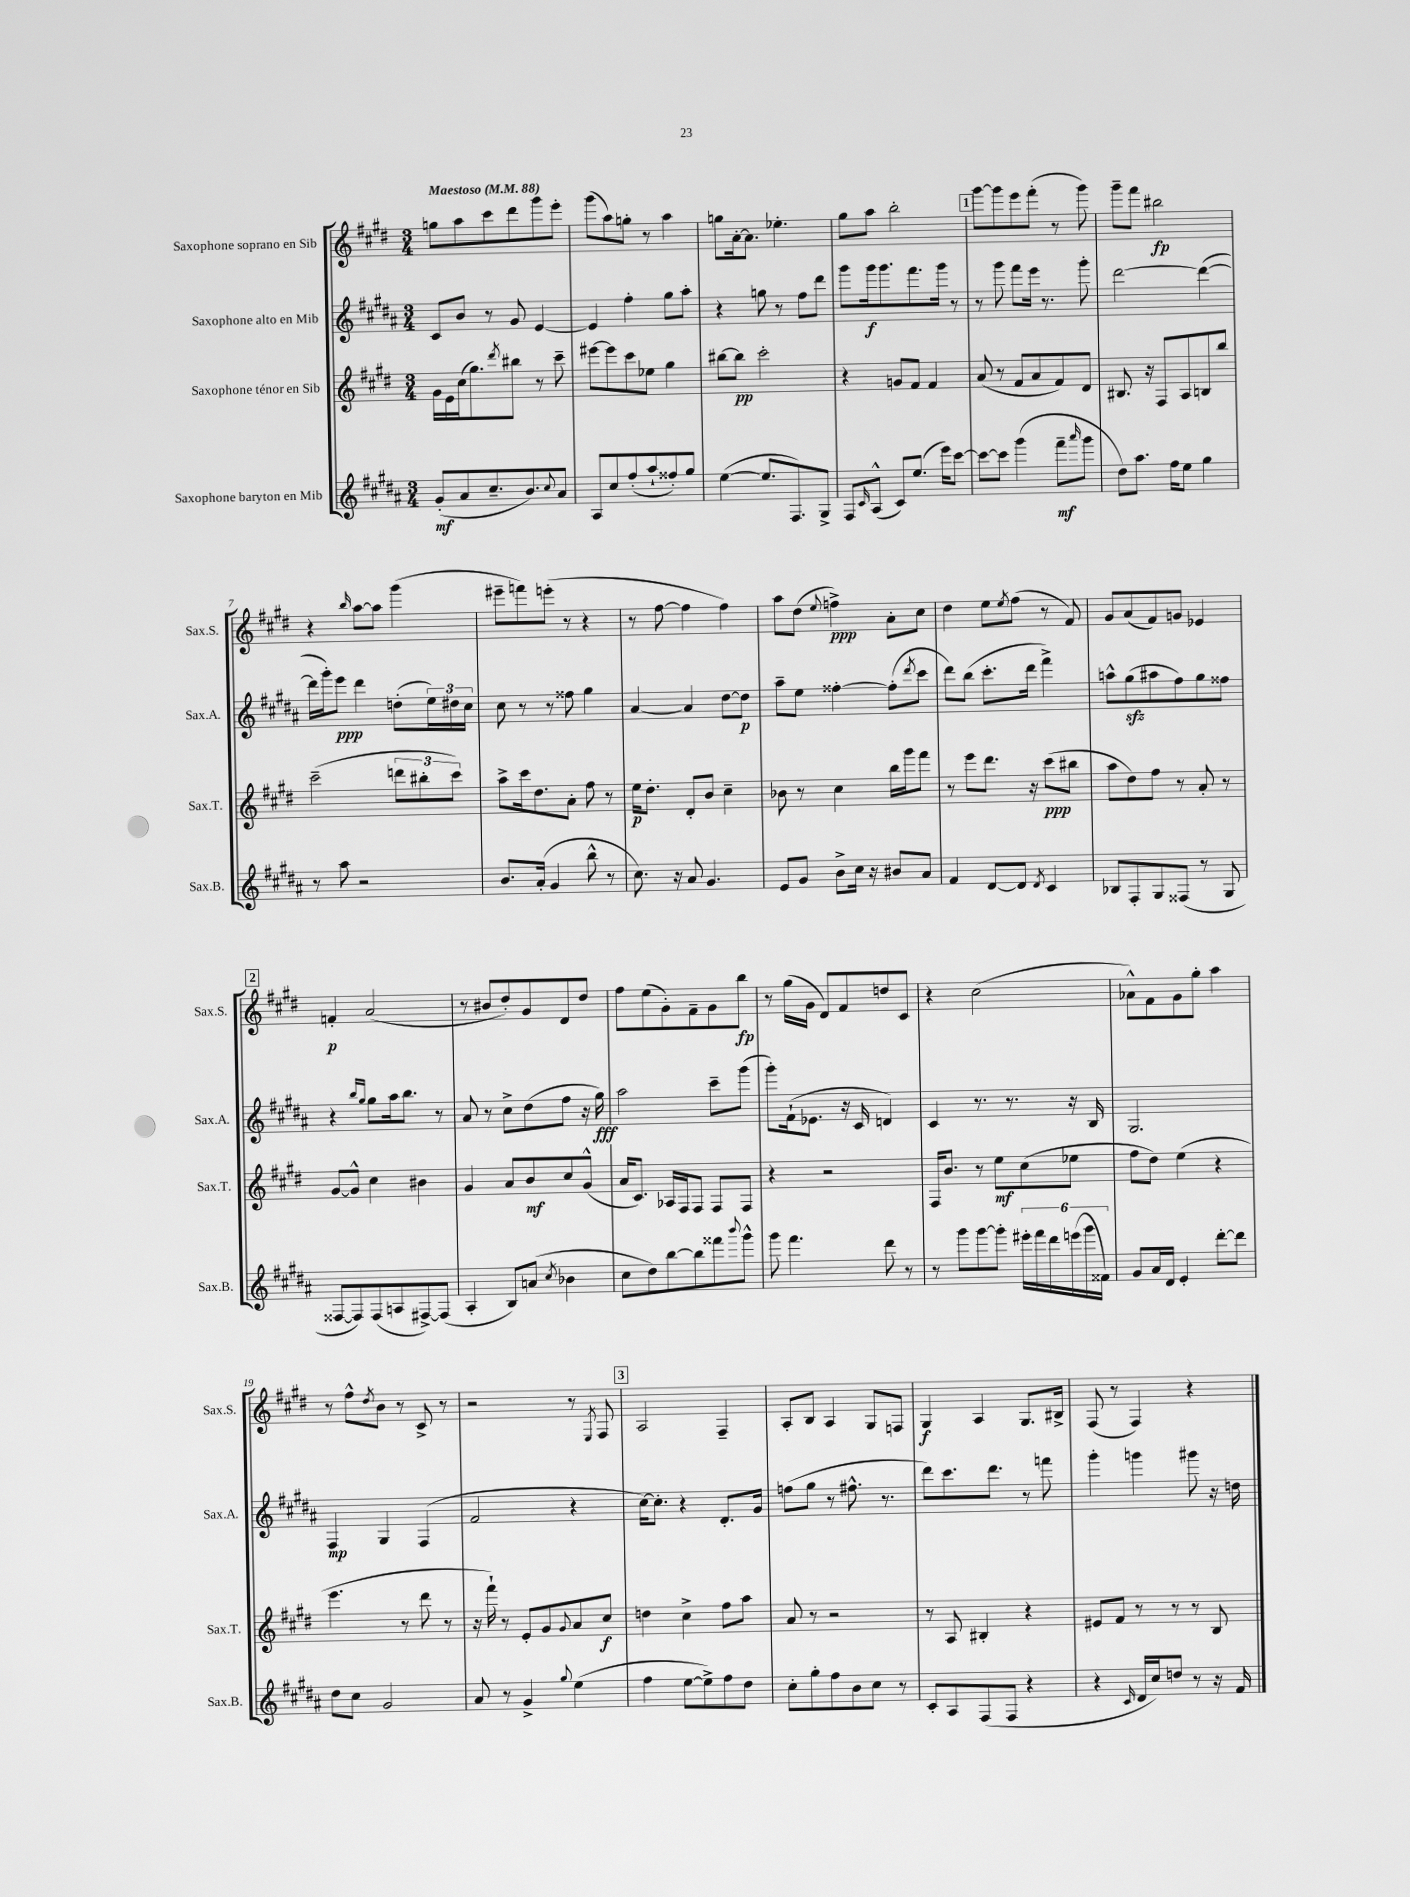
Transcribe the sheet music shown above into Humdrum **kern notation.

**kern	**kern	**kern	**kern
*staff4	*staff3	*staff2	*staff1
*clefG2	*clefG2	*clefG2	*clefG2
*k[f#c#g#d#a#]	*k[f#c#g#d#]	*k[f#c#g#d#a#]	*k[f#c#g#d#]
*M3/4	*M3/4	*M3/4	*M3/4
*MM88	*MM88	*MM88	*MM88
(8g#'/L	16g#\LL	8c#/L	8gg\L
.	16e\	.	.
8a#/	(16cc#\J	8b/J	8aa\
.	8.gg#\)	.	.
8.cc#~/	.	8r	8ccc#\
.	8qddd#/	.	.
.	8bb#\J	8g#/	8ddd#\
8.b/)	.	.	.
.	8r	[4e/	8ggg#\
8qqcc#/	.	.	.
8a#/J	8ccc#~\	.	8eee'\J
=	=	=	=
8A#/L	[8eee#\L	4e/]	(8ggg#\L
8cc#/	8eee#\]	.	8aa\)
(8ff#'/	8ccc#\	4ff#'\	8gg'\J
8aa#`/	8ee-\J	.	8r
8ff##'/)	4gg#\	8gg#\L	4aa\
8gg#/J	.	8aa#'\J	.
=	=	=	=
([4ee\	[8bb#\L	4r	8gg\L
.	8bb#\]J	.	[16a'\k
.	.	.	8.a\]J
8.ee/]L	2ccc#'\	8gg\	.
.	.	8r	4.ee-'\
8.F#/)	.	.	.
.	.	8ff#\L	.
8G#^/J	.	8ddd#\J	.
=	=	=	=
8F#/L	4r	8ggg#\L	8gg#\L
16qqc#/	.	.	.
(8A#^^/J	.	16ggg#\k	8aa\J
.	.	8.ggg#\	.
8c#/L)	8g/L	.	2bb'\
(8.ee/J	8f#/J	8.fff#\	.
.	4f#/	.	.
16eee\LK)	.	16ggg#\Jk	.
[8ccc#\J	.	8r	.
=	=	=	=
8ccc#\_L	(8a/	8r	[8ggg#\L
8ccc#\]J	8r	8ggg#\	8ggg#\]
(4ggg#\	8f#/L	8fff#\L	8eee\
.	8a/	16eee\Jk	(8fff#'\J
.	.	8.r	.
8fff#~\L	8f#/)	.	8r
16qqaaa#/	.	.	.
8ggg#\J	8d#/J	8ggg#'\	8ggg#\)
=	=	=	=
8dd#\L)	8.B#/	[2ddd#\	8ggg#~\L
8.aa#\J	.	.	8fff#\J
.	16r	.	.
.	8F#/L	.	2bb#\
16ff#\LK	.	.	.
8ee\J	8A/	.	.
4gg#\	8B/	(4ddd#\_	.
.	8bb/J	.	.
=	=	=	=
8r	(2ccc#~\	16ddd#\]LL	4r
.	.	16ggg#'\J)	.
8aa#\	.	8eee\J	.
.	.	.	16qqbb/
2r	.	4ddd#\	[8aa\L
.	.	.	8aa\]J
.	12ddd\L	(8dd'\L	(4ggg#\
.	12bb#'\	.	.
.	.	24ee\L)	.
.	12ccc#\J)	24dd#\	.
.	.	24cc#\JJ	.
=	=	=	=
8.b/L	8aa^\L	8cc#\	8eee#~\L
.	16ccc#\k	8r	8fff\)
(16a#'/Jk	8.dd#\	.	.
4g#/	.	8r	(8eee'\J
.	8a'\J	8ff##\	8r
8bb^^\	8ff#\	4gg#\	4r
8r	8r	.	.
=	=	=	=
8.cc#\)	16ee\LK	[4a#/	8r
.	8.dd#'\J	.	.
.	.	.	[8ff#\
16r	.	.	.
8a#/	8d#'/L	4a#/]	4ff#\]
4.g#/	8b/J	.	.
.	4cc#~\	[8dd#\L	4ff#\)
.	.	8dd#\]J	.
=	=	=	=
8e/L	8b-\	8aa#~\L	8aa\L
8g#/J	8r	8ee\J	(8dd#\J
.	.	.	8qqee/
8b^\L	4cc#\	[4ff##'\	4ff^\)
16cc#\Jk	.	.	.
16r	.	.	.
8b#/L	16bb\LL	(8ff##'\]L	8a'\L
.	16ggg#\J	.	.
.	.	8qddd#/	.
8a#/J	8fff#\J	8ccc#\J	8cc#\J
=	=	=	=
4f#/	8r	8ddd#\L)	4dd#\
.	8eee\L	(8bb\J	.
[8d#/L	8.ddd#\J	8.ccc#'\L	8ee\L
.	.	.	8qee/
8d#/]J	.	.	(8ff#\J
.	16r	16ddd#\Jk	.
8qd#/	.	.	.
4c#/	(8ccc#\L	4fff#^\)	8r
.	8bb#\J	.	8f#/)
=	=	=	=
8B-/L	8aa\L	8aa^^\L	8g#/L
8F#'/	8dd#\)	(8gg#\	(8a/
8G#/	8ff#\J	8aa#\	8f#/)
(8F##/J	8r	8ff#\)	8g/J
8r	8a'/	8gg#\	4e-/
8G#/	8r	8ff##\J	.
=	=	=	=
[8F##/L	[8g#/L	4r	4f'/
8F##/])	8g#^^/]J	.	.
.	.	16qqbb/LL	.
.	.	16qqgg#/JJ	.
(8F##/	4cc#\	8gg#\L	(2a/
8A/	.	16aa#\k	.
.	.	8.bb\J	.
[8F#^/)	4b#\	.	.
(8F#/]J	.	8r	.
=	=	=	=
4A#'/	4g#/	8a#/	8r
.	.	8r	8b#/L
8B/L)	8a/L	8cc#^\L	8dd#'/)
(8a/J	8b/	(8dd#\	8g#/
8qcc#/	.	.	.
4b-\	8cc#/	8ff#\J	8d#/
.	(8g#^^/J	16r	8dd#/J
.	.	16gg#\)	.
=	=	=	=
8cc#\L	16a/LK	2aa#\	8ff#\L
.	8.c#/J)	.	.
8dd#\)	.	.	(8ee\
[8bb\	16A-/LL	.	8g#'\)
.	16F#/J	.	.
8bb\]	8F#/J	.	8f#~\
8fff##\	8F#/L	8ccc#~\L	8g#\
8qqbbb/	.	.	.
8ggg#^^\J	8F#/J	(8ggg#\J	8bb\J
=	=	=	=
8ggg#\	4r	8ggg#'\L)	8r
4.fff#\	.	(16f#`\k	(16gg#\LL
.	.	8.e-\J	16g#\JJ
.	2r	.	8d#/L)
.	.	16r	8f#/
.	.	16c#/	.
8ddd#\	.	4d/)	8dd/
8r	.	.	8c#/J
=	=	=	=
8r	16F#/LK	4c#/	4r
.	8.b/J	.	.
8ggg#\L	.	.	.
[8ggg#\	8r	8.r	(2cc#\
8ggg#'\]J	8ee\L	.	.
.	.	8.r	.
24eee#'\LL	(8cc#\	.	.
24fff#\	.	.	.
24ddd#\	.	.	.
(24eee\	8ee-\J	16r	.
24ggg#\	.	.	.
.	.	16B/	.
24f##\JJ)	.	.	.
=	=	=	=
8g#/L	8ff#\L	2.G#/	8a-^^\L)
16a#/L	8dd#\J)	.	8f#\
16d#/JJ	.	.	.
4e'/	(4ee\	.	8g#\
.	.	.	8gg#'\J
[8ddd#'\L	4r	.	4aa\
8ddd#\]J	.	.	.
=	=	=	=
8dd#\L	4.eee\	4F#/	8r
8cc#\J	.	.	8ff#^^\L
.	.	.	8qdd#/
2g#/	.	4G#/	8b\J
.	8r	.	8r
.	8ddd#\	(4F#/	8c#^/
.	8r	.	8r
=	=	=	=
8a#/	16r	2f#/	2r
.	16fff#`\)	.	.
8r	8r	.	.
4g#^/	8e'/L	.	.
.	8g#/	.	.
8qqgg#/	8qqg#/	.	.
(4ee\	8a/	4r	8r
.	.	.	8qE/
.	8cc#/J	.	8F#/
=	=	=	=
4ff#\	4dd\	[16cc#\LK)	2A/
.	.	8.cc#'\]J	.
[8ee\L	4cc#^\	4r	.
8ee^\])	.	.	.
8ff#\	8ff#\L	8.d#'/L	4F#~/
8dd#\J	8aa\J	.	.
.	.	16g#/Jk	.
=	=	=	=
8cc#'\L	8a/	(8ff\L	8A'/L
8gg#'\	8r	8gg#\J	8B/J
8ff#\	2r	8r	4A/
8b\	.	8.ff#^^\	.
8cc#\J	.	.	8G#/L
.	.	8.r	.
8r	.	.	8F/J
=	=	=	=
8c#'/L	8r	8ddd#\L)	4G#/
8A#/	8A/	8.ccc#\	.
(8F#/	4B#'/	.	4A/
.	.	8.ddd#\J	.
8F#/J	.	.	.
4r	4r	8r	8.G#/L
.	.	8fff\	.
.	.	.	16B#^/Jk
=	=	=	=
4r	8e#/L	4ggg#'\	(8F#/
.	8f#/J	.	8r
16qqc#/	.	.	.
16d#/LL	8r	4ggg\	4F#/)
16cc#/J)	.	.	.
8dd/J	8r	.	.
8r	8r	8ggg#\	4r
16r	8B/	16r	.
16f#/	.	16dd\	.
==	==	==	==
*-	*-	*-	*-
